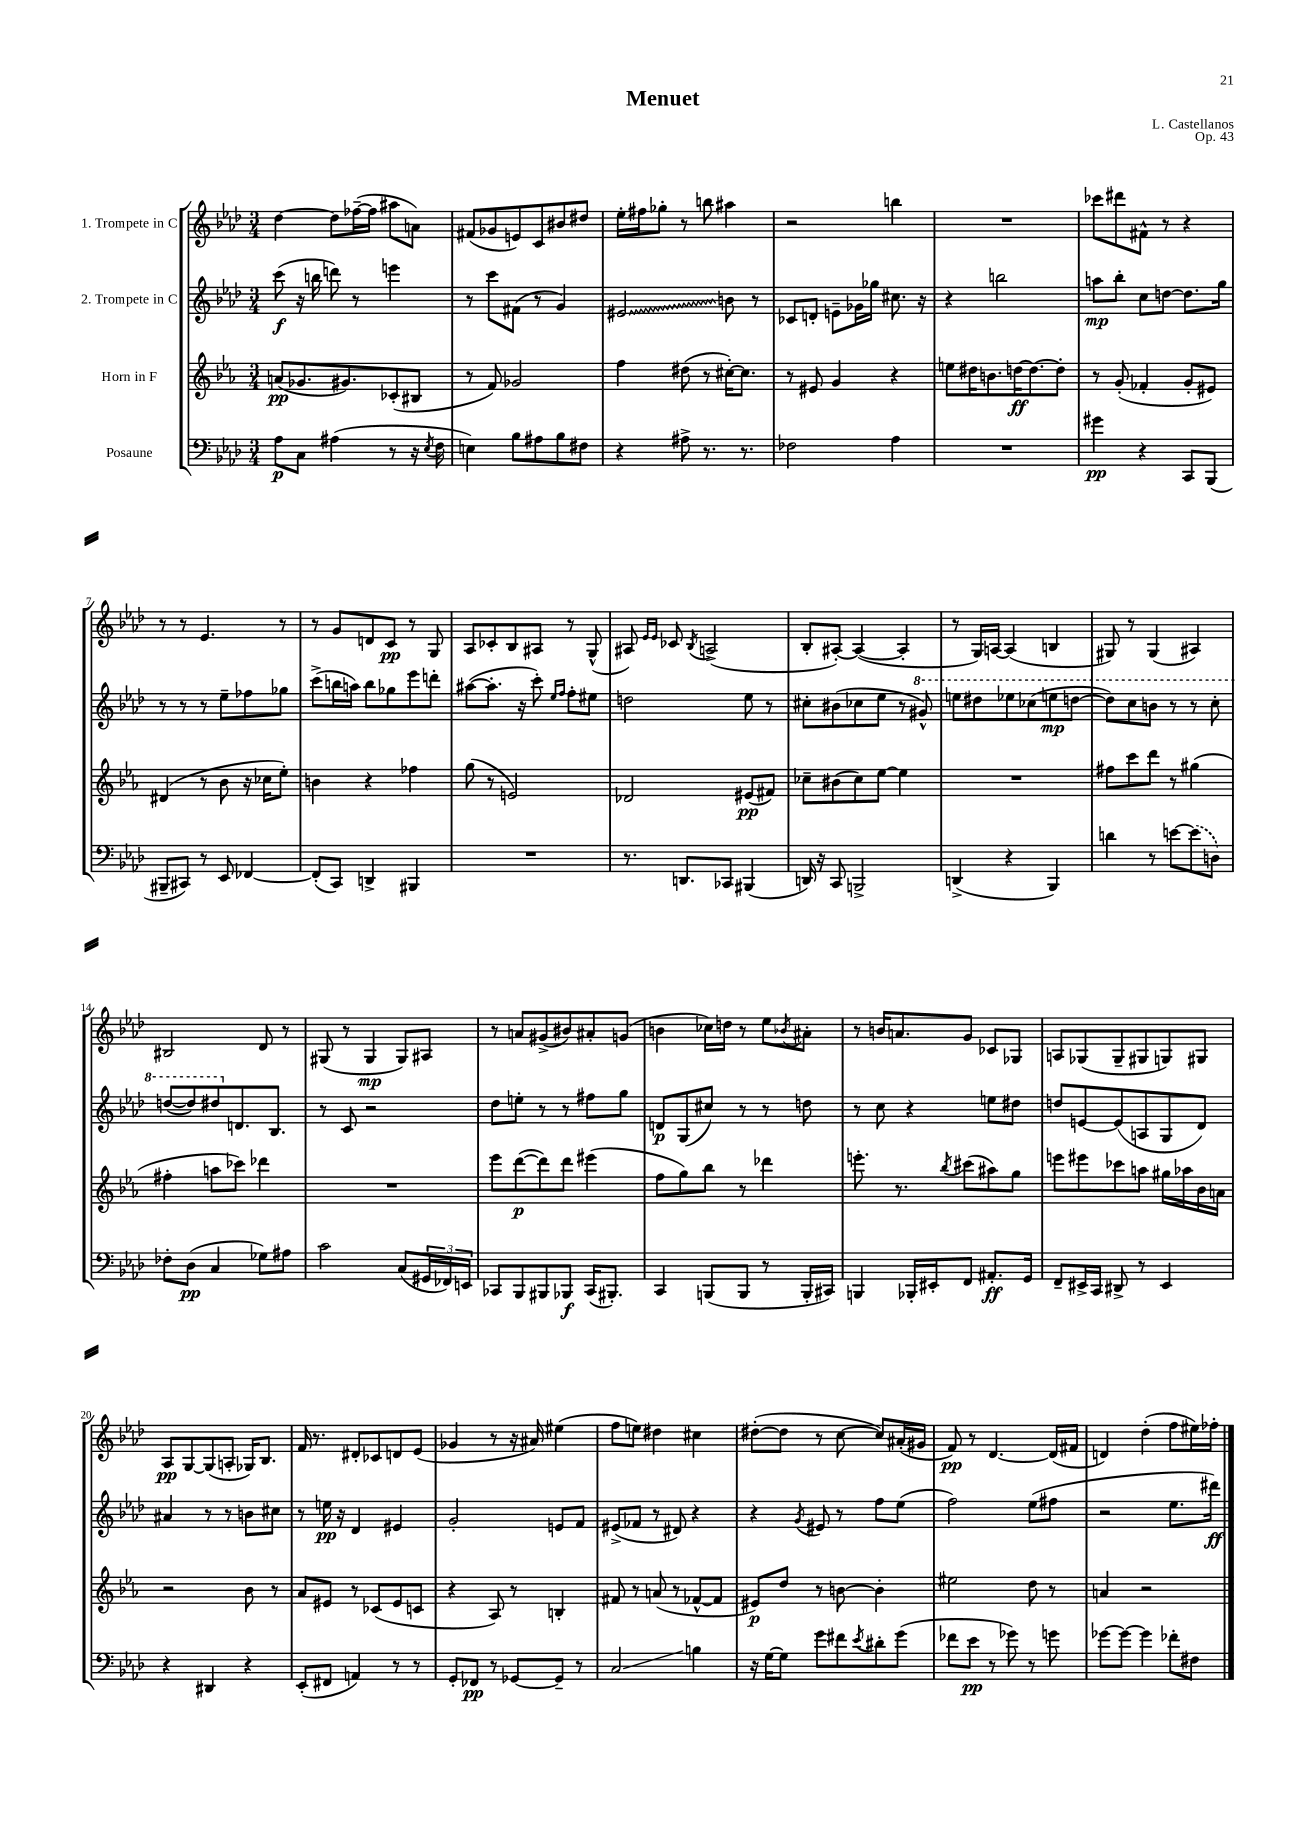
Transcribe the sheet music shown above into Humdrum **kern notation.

**kern	**kern	**kern	**kern
*staff4	*staff3	*staff2	*staff1
*clefF4	*clefG2	*clefG2	*clefG2
*k[b-e-a-d-]	*k[b-e-a-]	*k[b-e-a-d-]	*k[b-e-a-d-]
*M3/4	*M3/4	*M3/4	*M3/4
8A-	(8a	(8ccc	[4dd-
8C	8.g-	16r	.
.	.	16bb	.
(4A#	.	8ddd)	8dd-]
.	8.g#)	.	.
.	.	8r	([16ff-~
.	.	.	16ff-]
8r	(8c-'	4eee	8aa#
16r	8B#	.	8a)
8qE-	.	.	.
16F	.	.	.
=	=	=	=
4E)	8r	8r	(8f#
.	8f)	8ccc	8g-
8B-	2g-	(8f#	8e)
8A#	.	8r	8c
8B-	.	4g)	8b#
8F#	.	.	8dd#
=	=	=	=
4r	4ff	2e#	16ee-'
.	.	.	16ff#
.	.	.	8gg-'
8A#^	(8dd#	.	8r
8.r	8r	.	8bb
.	[16cc#')	8b	4aa#
8.r	8.cc#]	.	.
.	.	8r	.
=	=	=	=
2F-	8r	8c-	2r
.	8e#	8d'	.
.	4g	8e~	.
.	.	16g-	.
.	.	16gg-	.
4A-	4r	8.cc#	4bb
.	.	16r	.
=	=	=	=
2.r	8ee	4r	2.r
.	16dd#	.	.
.	8.b	.	.
.	.	2bb	.
.	[16dd	.	.
.	8.dd_	.	.
.	8dd']	.	.
=	=	=	=
4g#	8r	8aa	8ccc-
.	(8g'	8bb-'	8ddd#
4r	4f-'	8cc	8f#^^
.	.	[8dd	8r
8CC	8g'	8.dd]	4r
(8BBB-	8e#)	.	.
.	.	16gg	.
=	=	=	=
8BBB#~	(4d#	8r	8r
8CC#)	.	8r	8r
8r	8r	8r	4.e-
8EE-	8b-	8ee-~	.
[4FF-	16r	8ff-	.
.	16cc-	.	.
.	8ee-')	8gg-	8r
=	=	=	=
(8FF-']	4b	(8ccc^	8r
8CC)	.	16bb	8g
.	.	16aa)	.
4DD^	4r	8bb	8d
.	.	8gg-	8c
4BBB#	4ff-	8eee-	8r
.	.	8ddd'	8G
=	=	=	=
2.r	(8gg	([8aa#	8A-
.	8r	8.aa#']	8c-'
.	2e)	.	8B-
.	.	16r	.
.	.	8ccc')	8A#
.	.	16qqee-	.
.	.	16qqff	.
.	.	8ff'	8r
.	.	8ee#	(8G^^
=	=	=	=
8.r	2d-	2dd	8A#)
.	.	.	16qqe-
.	.	.	16qqe-
.	.	.	8c-
8.DD	.	.	.
.	.	.	8qB-
.	.	.	(2A^
8CC-	.	.	.
(4BBB#	(8e#	8ee-	.
.	8f#)	8r	.
=	=	=	=
16DD)	8cc-~	8cc#'	8B-'
16r	.	.	.
8CC	(8b#	(8b#	[8A#')
2BBB^	8cc-)	8cc-	(4A#_
.	[8ee-	8ee-	.
.	4ee-]	8r	4A#']
.	.	8gg#^^)	.
=	=	=	=
(4DD^	2.r	8eee	8r
.	.	8ddd#	16G)
.	.	.	[16A
4r	.	8eee-	(4A]
.	.	(8ccc-	.
4BBB-)	.	8eee	4B
.	.	[8ddd	.
=	=	=	=
4d	8ff#	8ddd])	8G#)
.	8ccc	8ccc	8r
8r	8ddd	8bb	(4G#
[8e	8r	8r	.
(8e]	(4gg#	8r	4A#)
8D)	.	8ccc'	.
=	=	=	=
8F-'	4ff#'	([8ddd	2B#
(8D-	.	8ddd])	.
4C	8aa	8ddd#	.
.	8ccc-)	8.d	.
8G-)	4ddd-	.	8d-
.	.	8.B-	.
8A#	.	.	8r
=	=	=	=
2c	2.r	8r	(8G#
.	.	8c	8r
.	.	2r	4G#
(8C	.	.	8G#)
24GG#	.	.	8A#
24FF-)	.	.	.
24EE	.	.	.
=	=	=	=
8CC-	8eee-	8dd-	8r
8BBB-	([8ddd	8ee'	8a
8BBB#	8ddd])	8r	(8g#^
8BBB-	8ddd	8r	8b#)
(16CC-	(4eee#	8ff#	8a#'
8.BBB#')	.	.	.
.	.	8gg	(8g
=	=	=	=
4CC	8ff	8d	4b
.	8gg)	(8G	.
(8BBB	8bb-	8cc#)	16cc-)
.	.	.	16dd
8BBB	8r	8r	8r
8r	4ddd-	8r	8ee-
.	.	.	8qb-
16BBB'	.	8dd	8a#'
16CC#)	.	.	.
=	=	=	=
4BBB	8.eee'	8r	8r
.	.	8cc	16b
.	8.r	.	8.a
16BBB-'	.	4r	.
16EE#'	.	.	.
.	8qbb-	.	.
8FF	(8ccc#	.	8g
8.AA#'	8aa#)	8ee	8c-
.	8gg	8dd#	8G-
16GG	.	.	.
=	=	=	=
8FF~	8eee	8dd	8A
16EE#^	8eee#	[8e	(8G-
16CC	.	.	.
8DD#^	8ccc-	(8e]	8G-~
8r	8aa	8A	8G#
4EE#	16gg#	8G	8G)
.	16aa-	.	.
.	16b-	8d-)	8G#
.	16a	.	.
=	=	=	=
4r	2r	4a#	8A-
.	.	.	[8G
4DD#	.	8r	(8G]
.	.	8r	8A'
4r	8b-	8b	16G-)
.	.	.	8.B-
.	8r	8cc#	.
=	=	=	=
(8EE-'	8a-	8r	16f
.	.	.	8.r
8FF#	8e#	16ee	.
.	.	16r	.
4AA)	8r	4d-	8d#'
.	(8c-	.	8c-
8r	8e#	4e#	8d
8r	8c	.	(8e-
=	=	=	=
8GG'	4r	2g'	4g-
8FF-	.	.	.
8r	8A-)	.	8r
[8GG-	8r	.	16r
.	.	.	16a#)
8GG-~]	4B'	8e	(4ee#
8r	.	8f	.
=	=	=	=
2C	8f#	(8e#^	8ff
.	8r	8f-	8ee)
.	(8a	8r	4dd#
.	8r	8d#)	.
4B	[8f-^^	4r	4cc#
.	8f-]	.	.
=	=	=	=
16r	8e#)	4r	([8dd#'
[16G	.	.	.
8G]	8dd	.	8dd#]
.	.	8qg	.
8g	8r	8e#	8r
8f#	[8b	8r	[8cc
8qe-	.	.	.
8d#'	4b']	8ff	8cc])
(8g	.	(8ee-	(16a#'
.	.	.	16g#
=	=	=	=
8f-	2ee#	2ff)	8f)
8e-	.	.	8r
8r	.	.	[4.d-
8g-)	.	.	.
8r	8dd	(8ee-	.
8g	8r	8ff#	(16d-]
.	.	.	16f#
=	=	=	=
[8g-	4a	2r	4d)
8g-_	.	.	.
4g-]	2r	.	(4dd-'
8f-'	.	8.ee-	8ff
8F#	.	.	16ee#)
.	.	16ddd#)	16ff-'
==	==	==	==
*-	*-	*-	*-
